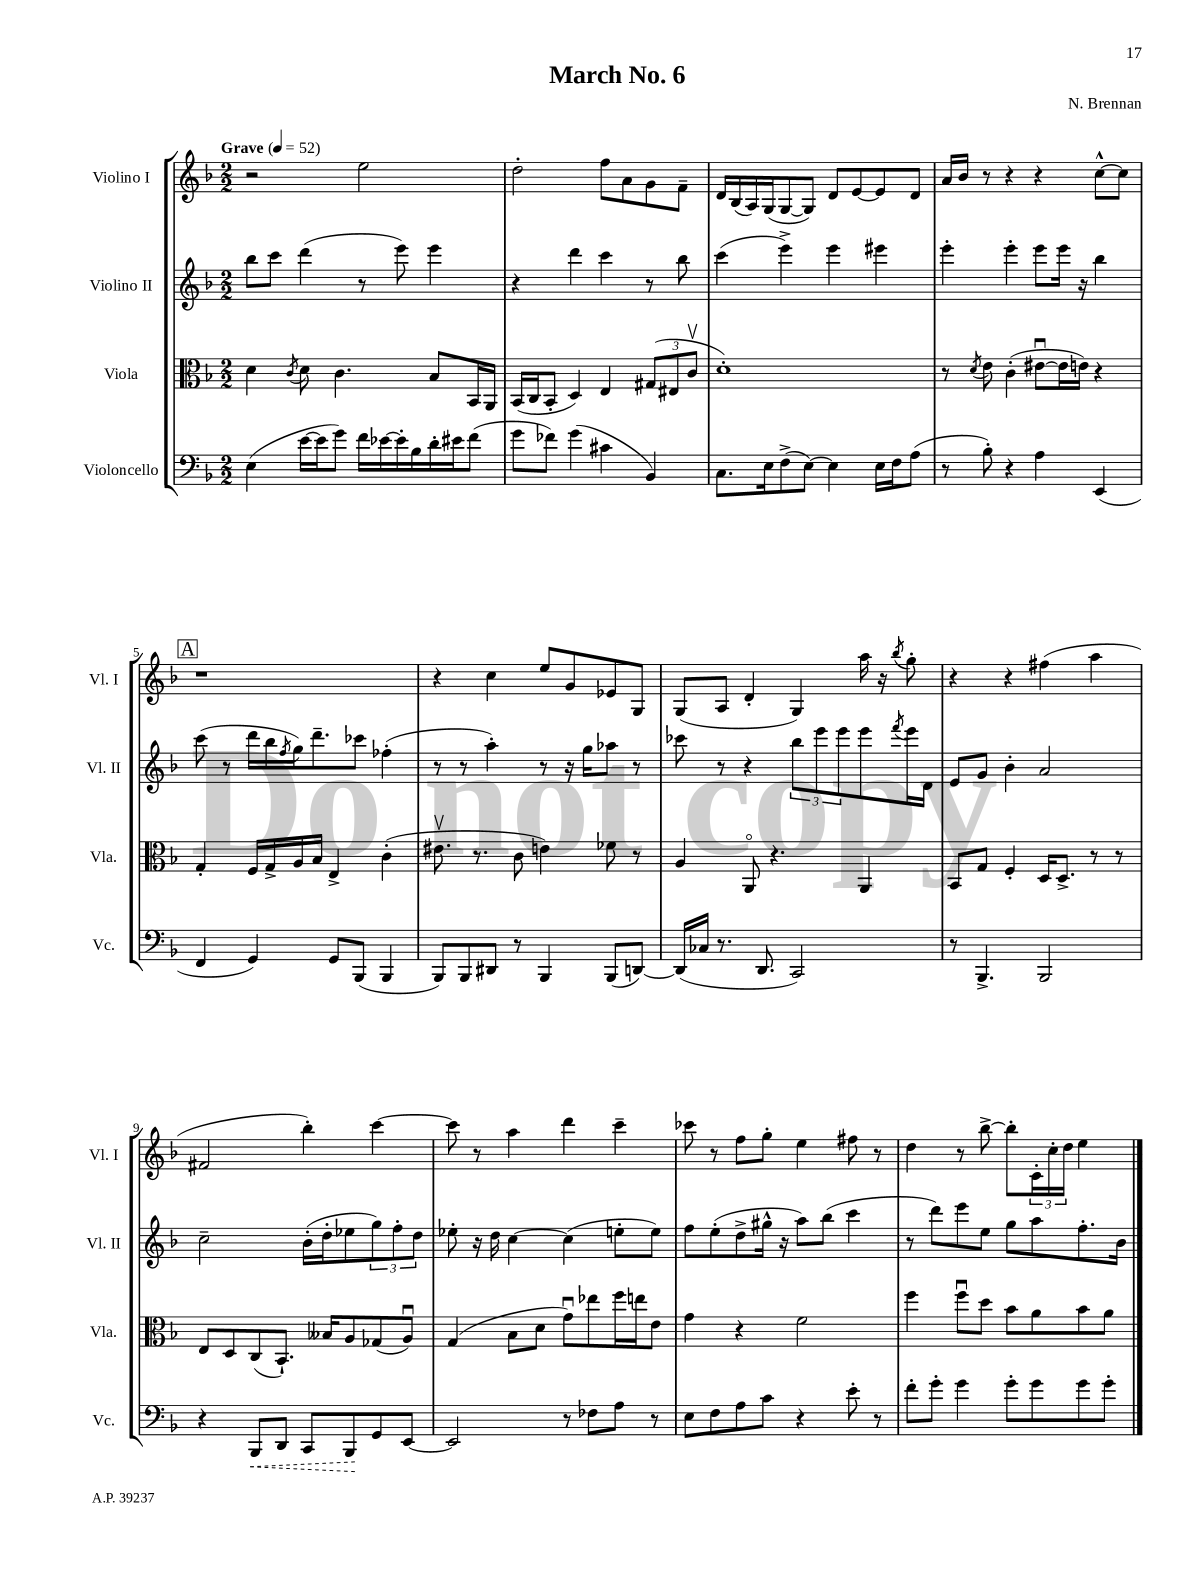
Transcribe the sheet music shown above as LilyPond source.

\header { title = "March No. 6" composer = "N. Brennan" }
<<
\new StaffGroup <<
\new Staff = "s0" \with { instrumentName = "Violino I" shortInstrumentName = "Vl. I" } {
    \clef treble \key f \major \numericTimeSignature \time 2/2 \tempo "Grave" 4 = 52
    r2 e''2 |
    d''2-. f''8 a'8 g'8 f'8-- |
    d'16 bes16( a16) g16( g8~ g8) d'8 e'8~ e'8 d'8 |
    a'16 bes'16 r8 r4 r4 c''8~-^ c''8 |
    \mark \markup { \box "A" } r1 |
    r4 c''4 e''8 g'8 ees'8 g8 |
    g8( a8 d'4-. g4) a''16 r16 \acciaccatura { bes''8 } g''8-. |
    r4 r4 fis''4( a''4 |
    fis'2 bes''4-.) c'''4~ |
    c'''8 r8 a''4 d'''4 c'''4-- |
    ces'''8 r8 f''8 g''8-. e''4 fis''8 r8 |
    d''4 r8 bes''8~-> bes''8-. \tuplet 3/2 { c'16-. c''16-. d''16 } e''4 \bar "|." |
}
\new Staff = "s1" \with { instrumentName = "Violino II" shortInstrumentName = "Vl. II" } {
    \clef treble \key f \major \numericTimeSignature \time 2/2
    bes''8 c'''8 d'''4( r8 e'''8) e'''4 |
    r4 d'''4 c'''4 r8 bes''8 |
    c'''4( e'''4->) e'''4 eis'''4 |
    e'''4-. e'''4-. e'''8 e'''16 r16 bes''4 |
    \mark \markup { \box "A" } c'''8( r8 d'''16 bes''16 \acciaccatura { f''8 } g''16) d'''8.-- ces'''8 fes''4-.( |
    r8 r8 a''4-.) r8 r16 g''16 aes''8 r8 |
    ces'''8 r8 r4 \tuplet 3/2 { bes''8 e'''8 e'''8 } e'''8 \acciaccatura { f'''8 } e'''16 d'16 |
    e'8 g'8 bes'4-. a'2 |
    c''2-- bes'16-.( d''16-. ees''8 \tuplet 3/2 { g''8) f''8-. d''8 } |
    ees''8-. r16 d''16 c''4~ c''4( e''8-. e''8) |
    f''8 e''8-.( d''8-> gis''16-^ r16 a''8) bes''8( c'''4 |
    r8 d'''8) e'''8 e''8 g''8 a''8 f''8.-. bes'16 \bar "|." |
}
\new Staff = "s2" \with { instrumentName = "Viola" shortInstrumentName = "Vla." } {
    \clef alto \key f \major \numericTimeSignature \time 2/2
    d'4 \acciaccatura { c'8 } d'8 c'4. bes8 bes,16 a,16 |
    bes,16( c16 bes,8-. d4) e4 \tuplet 3/2 { gis8( eis8 c'8\upbow } |
    d'1-.) |
    r8 \acciaccatura { d'8 } e'8 c'4-.( eis'8~\downbow eis'16 e'16) r4 |
    \mark \markup { \box "A" } g4-. f16 g16-> a16 bes16 e4-> c'4-.( |
    eis'8.\upbow r8. c'8 e'4) fes'8 r8 |
    a4 a,8\flageolet r4. a,4 |
    bes,8 g8 f4-. d16 d8.-> r8 r8 |
    e8 d8 c8( bes,8.-!) beses16 a8 ges8( a8\downbow) |
    g4( bes8 d'8 g'8\downbow) ees''8 f''16 e''16 e'8 |
    g'4 r4 f'2 |
    f''4 f''8\downbow d''8 bes'8 a'8 bes'8 a'8 \bar "|." |
}
\new Staff = "s3" \with { instrumentName = "Violoncello" shortInstrumentName = "Vc." } {
    \clef bass \key f \major \numericTimeSignature \time 2/2
    e4( e'16~ e'16 g'8) f'16 ees'16~ ees'16-. bes16 d'16-. eis'16 f'8( |
    g'8 fes'8) g'4( cis'4 bes,4) |
    c8. e16 f8->( e8~) e4 e16 f16 a8( |
    r8 bes8-.) r4 a4 e,4( |
    \mark \markup { \box "A" } f,4 g,4) g,8 bes,,8( bes,,4 |
    bes,,8) bes,,8 dis,8 r8 bes,,4 bes,,8( d,8~) |
    d,16( ces16 r8. d,8. c,2) |
    r8 bes,,4.-> bes,,2 |
    r4 \once \override Hairpin.style = #'dashed-line bes,,8\< d,8 c,8 bes,,8\! g,8 e,8~ |
    e,2 r8 fes8 a8 r8 |
    e8 f8 a8 c'8 r4 e'8-. r8 |
    f'8-. g'8-. g'4 g'8-. g'8 g'8 g'8-. \bar "|." |
}
>>
>>
